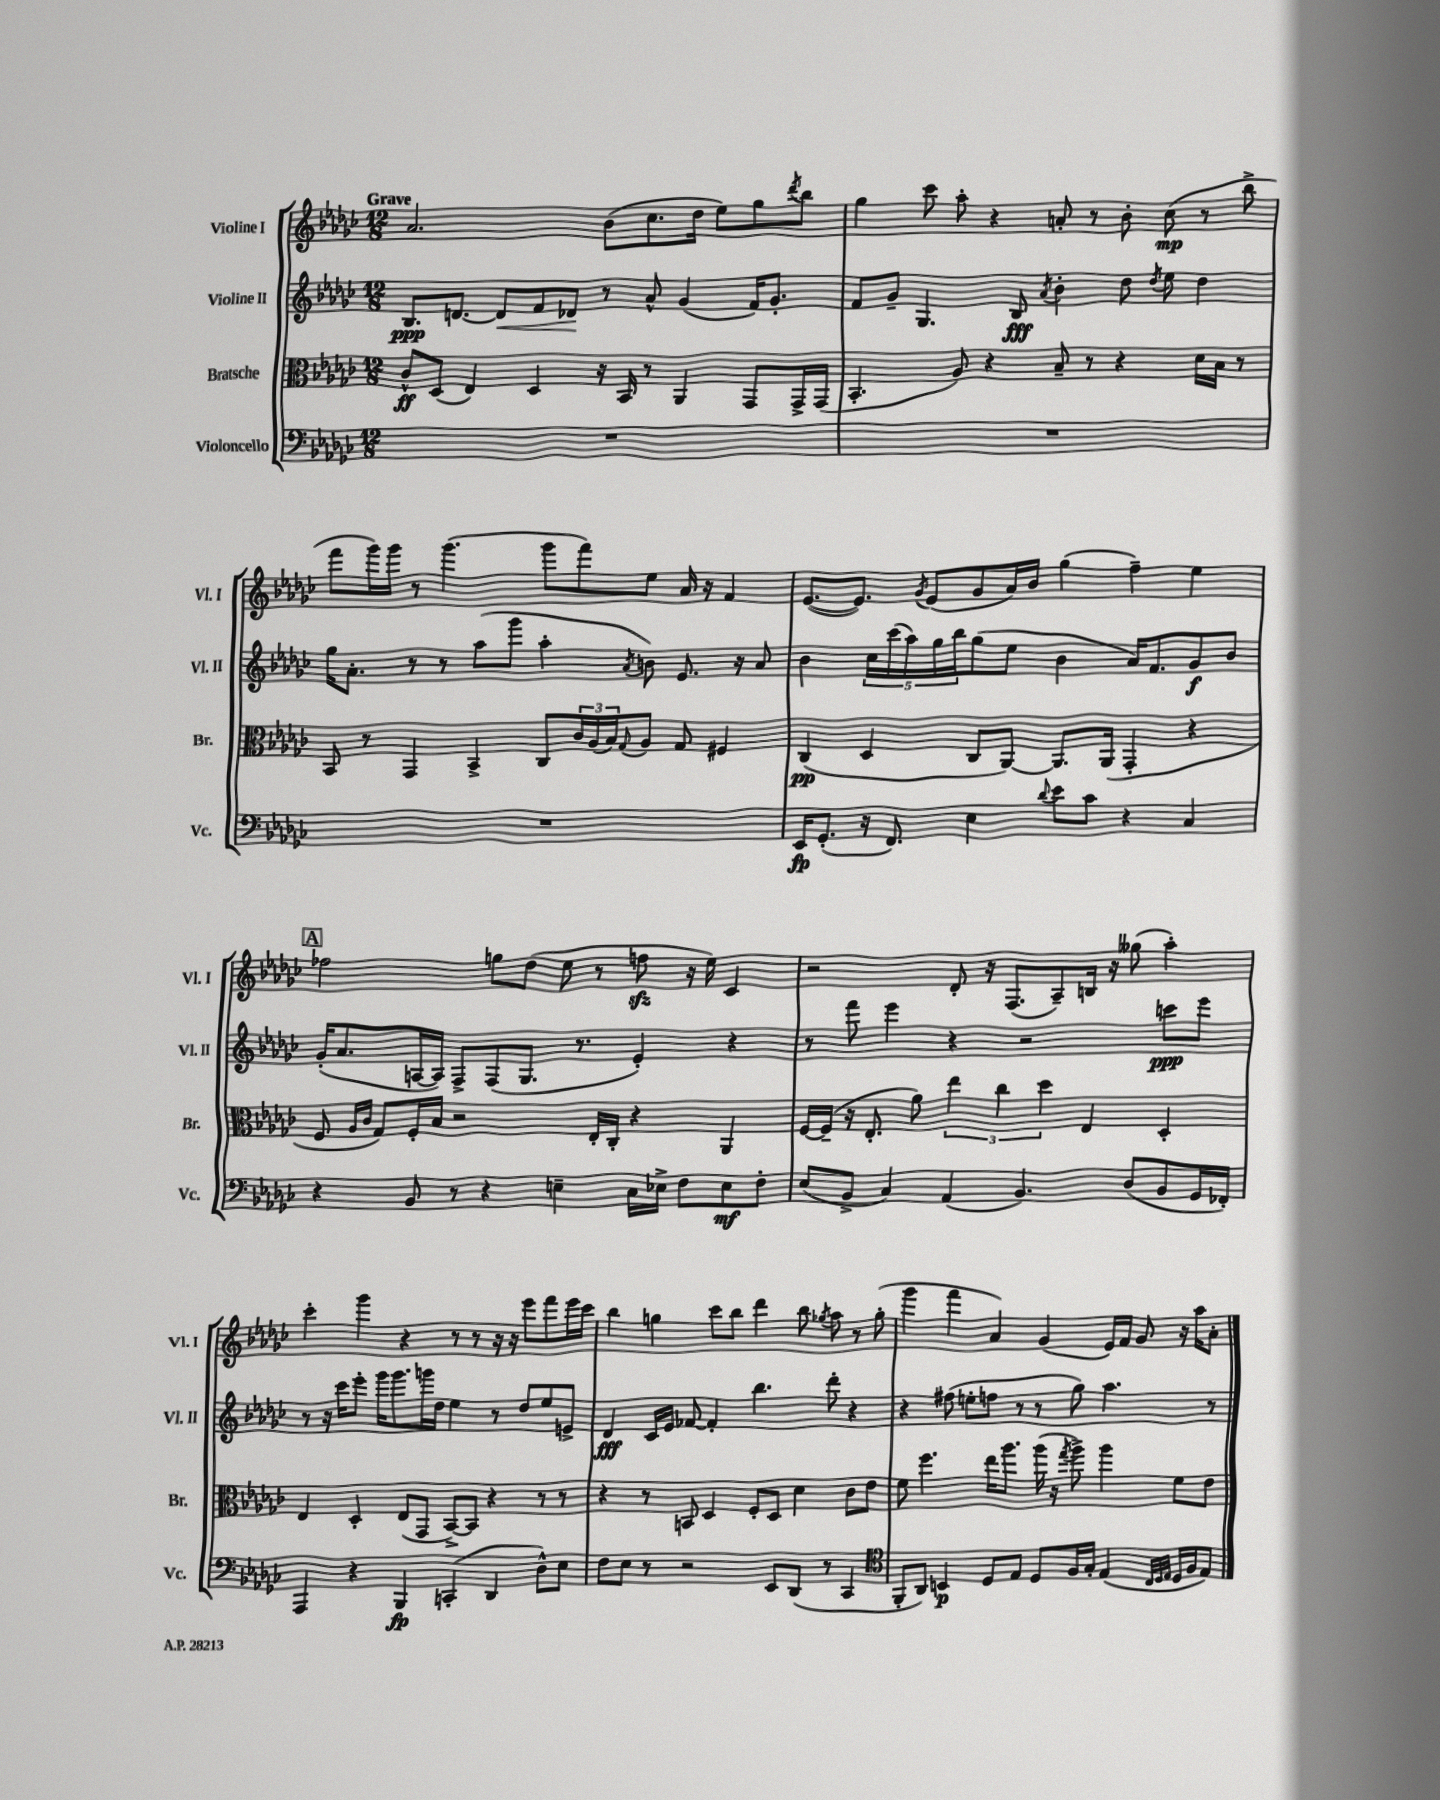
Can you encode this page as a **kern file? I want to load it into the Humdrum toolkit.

**kern	**kern	**kern	**kern
*staff4	*staff3	*staff2	*staff1
*clefF4	*clefC3	*clefG2	*clefG2
*k[b-e-a-d-g-c-]	*k[b-e-a-d-g-c-]	*k[b-e-a-d-g-c-]	*k[b-e-a-d-g-c-]
*M12/8	*M12/8	*M12/8	*M12/8
1.r	8c-^^/L	8.B-/L	2.a-/
.	(8D-/J	.	.
.	.	[8.d/J	.
.	4E-/)	.	.
.	.	8d/]L	.
.	4D-/	8f/	.
.	.	8d-/J	.
.	16r	8r	(8b-\L
.	16BB-/	.	.
.	8r	8a-^^/	8.cc-\
.	4AA-/	(4g-/	.
.	.	.	16dd-\Jk
.	.	.	8ee-\L)
.	8GG-/L	16f/LK)	8gg-\
.	.	8.g-'/J	.
.	.	.	8qddd-/
.	16GG-^/L	.	8bb-\J
.	(16GG-/JJ	.	.
=	=	=	=
1.r	4.BB-'/	8f/L	4gg-\
.	.	8g-~/J	.
.	.	4.G-/	8ccc-\
.	8A-/)	.	8aa-'\
.	4r	.	4r
.	.	8B-/	.
.	.	8qa-/	.
.	8B-~/	4b-'\	8a'/
.	8r	.	8r
.	4r	8dd-\	8b-'\
.	.	8qdd-/	.
.	.	8ee-\	(8cc-\
.	16d-\LL	4dd-\	8r
.	16B-\JJ	.	.
.	8r	.	8bb-^\
=	=	=	=
1.r	8BB-/	16gg-\LK	8fff\L
.	.	8.a-'\J	.
.	8r	.	16ggg-\L)
.	.	.	16ggg-\JJ
.	4GG-/	8r	8r
.	.	8r	(4.ggg-\
.	4BB-^/	(8aa-\L	.
.	.	8ggg-\J	.
.	8C-/L	4aa-'\	8ggg-\L
.	24c-/L	.	8fff\)
.	(24A-/	.	.
.	24B-/J)	.	.
.	8qqG-/	8qa-/	.
.	8A-/J	8b\)	8ee-\J
.	8G-/	8.e-/	16a-/
.	.	.	16r
.	4F#/	.	4f/
.	.	16r	.
.	.	8a-/	.
=	=	=	=
16EE-/LK	(4C-/	4b-\	([8.e-/L
(8.GG-'/J	.	.	.
.	.	.	8.e-/]J)
16r	4D-/	20cc-\LL	.
.	.	(20ccc-\	.
8.FF/)	.	.	.
.	.	20aa-\)	.
.	.	.	8qg-/
.	.	.	(8e-/L
.	.	20gg-\	.
.	.	20bb-\J	.
4E-\	8C-/L	(8gg-\	8g-/
.	[8AA-/J)	8ee-\J	16a-/L)
.	.	.	16b-/JJ
8qqd-/	.	.	.
8e-\L	8.AA-/]L	4b-\	(4gg-\
8c-\J	.	.	.
.	(16AA-/Jk	.	.
4r	4GG-'/	16a-/LK)	4ff~\)
.	.	8.f/	.
4C-/	4r	8g-/	4ee-\
.	.	8b-/J	.
=	=	=	=
4r	8F/	(16g-'/LK	2ff-\
.	.	8.a-/	.
.	16qqA-/LL	.	.
.	16qqc-/JJ	.	.
.	8G-/L)	.	.
8BB-/	16F'/L	[16A/L	.
.	16B-/JJ	16A/]JJ)	.
8r	2r	8F^/L	.
4r	.	(8F/	8gg\L
.	.	8.G-/J	(8dd-\J
4E~\	.	.	8ee-\
.	.	8.r	.
.	16E-'/LL	.	8r
.	16C-'/JJ	.	.
16C-\LL	4r	4e-'/)	8ff\
16E-^\JJ	.	.	.
8F\L	.	.	16r
.	.	.	16ee-\)
8E-\	4AA-/	4r	4c-/
8F'\J	.	.	.
=	=	=	=
(8E-/L	[16F/LL	8r	2r
.	(16F~/]JJ	.	.
8BB-^/J	16r	8fff\	.
.	8.E-'/	.	.
4C-/)	.	4eee-\	.
.	8a-\)	.	.
(4AA-/	6ee-\	4r	8d-'/
.	.	.	16r
.	6cc-\	.	.
.	.	.	(8.F/L
4.BB-/)	.	2r	.
.	6dd-\	.	.
.	.	.	8A-~/)
.	4E-/	.	16B/Jk
.	.	.	16r
(8D-/L	.	.	(8gg--\
8BB-/	4D-'/	8ccc\L	4aa-'\)
16GG-/L	.	8eee-\J	.
16FF-'/JJ)	.	.	.
=	=	=	=
4AAA-/	4E-/	8r	4ccc-'\
.	.	16r	.
.	.	16ccc-\LK	.
4r	4D-'/	8eee-'\J	4ggg-\
.	.	16ggg-\LK	.
.	.	8.ggg-\	.
4BBB-/	(8E-/L	.	4r
.	8GG-/J	16ggg\L	.
.	.	16dd-\JJ	.
(4CC'/	[8BB-^/L)	4ee-\	8r
.	8BB-/]J	.	8r
4DD-/	4r	8r	16r
.	.	.	16r
.	.	8dd-/L	8eee-\L
8D-^^\L)	8r	8ee-/	8fff\
8E-\J	8r	8e^/J	16eee-\L
.	.	.	16ccc-\JJ
=	=	=	=
8F\L	4r	4d-/	4bb-\
8E-\J	.	.	.
8r	8r	16c-/LL	4gg\
.	.	16e-/JJ	.
2r	8BB/	[8f-/	.
.	4D-/	4f-'/]	8ccc-\L
.	.	.	8bb-\J
.	8F'/L	4.bb-\	4ddd-\
8EE-/L	8D-/J	.	.
(8DD-/J	4d-\	.	8bb-\
.	.	.	8qgg-/
8r	.	8ddd-'\	8aa-\
4CC-/	8c-\L	4r	8r
.	8e-\J	.	(8gg-'\
=	=	=	=
*clefC4	*	*	*
8FF'/L	8f\	4r	4ggg-\
8AA-/J)	4.ff\	.	.
4BB/	.	(8ff#\	4fff\
.	.	8ee'\L	.
8D-/L	16ee-\LK	8ff\J	4a-/)
.	8.aa-\J	.	.
8E-/J	.	8r	.
8D-/L	(16aa-\	8r	(4g-/
.	16r	.	.
.	8qgg-/	.	.
16F/L	8aa-^\)	8gg-\)	.
16G-'/JJ	.	.	.
(4E-/	4aa-\	4.aa-\	16e-/LL)
.	.	.	16f/JJ
.	.	.	8g-/
32qqC-/LLL	.	.	.
32qqD-/	.	.	.
32qqE-/JJJ	.	.	.
16D-/LL	8f\L	.	16r
16F/J	.	.	16aa-\LK
8E-/J)	8e-\J	8r	8a-'\J
==	==	==	==
*-	*-	*-	*-
